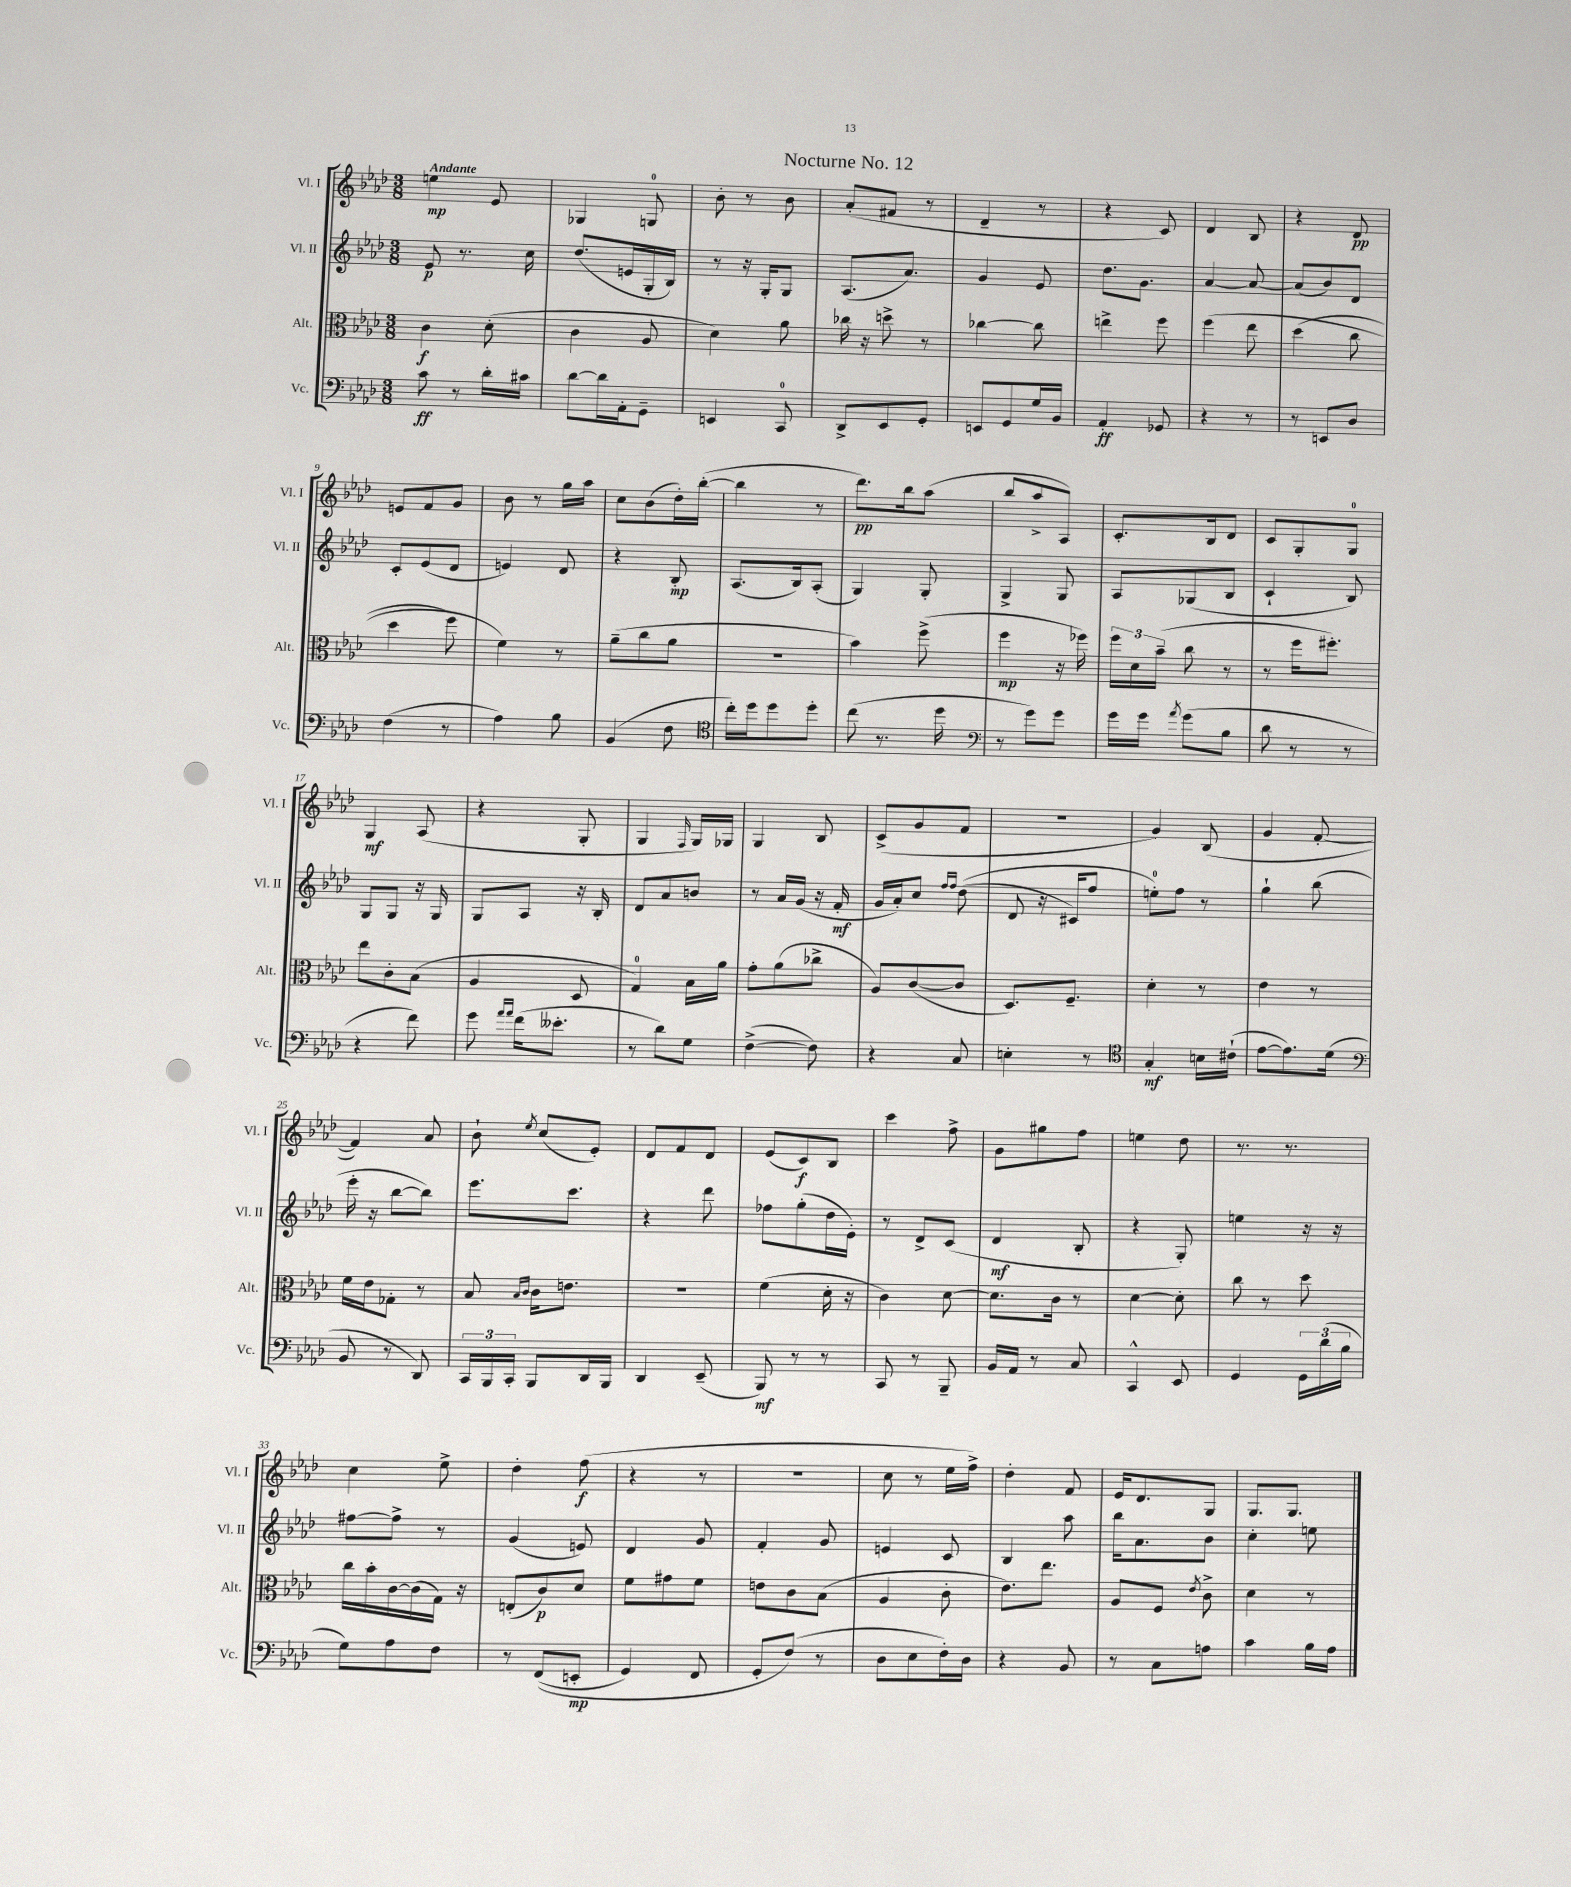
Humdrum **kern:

**kern	**dynam	**kern	**dynam	**kern	**dynam	**kern	**dynam
*part4	*part4	*part3	*part3	*part2	*part2	*part1	*part1
*staff4	*staff4	*staff3	*staff3	*staff2	*staff2	*staff1	*staff1
*I"Vc.	*	*I"Alt.	*	*I"Vl. II	*	*I"Vl. I	*
*I'Vc.	*	*I'Alt.	*	*I'Vl. II	*	*I'Vl. I	*
*clefF4	*	*clefC3	*	*clefG2	*	*clefG2	*
*k[b-e-a-d-]	*	*k[b-e-a-d-]	*	*k[b-e-a-d-]	*	*k[b-e-a-d-]	*
*M3/8	*	*M3/8	*	*M3/8	*	*M3/8	*
=1	=1	=1	=1	=1	=1	=1	=1
!	!	!	!	!	!	!LO:TX:a:B:t=Andante	!
8c\	ff	4c\	f	8e-/	p	4een\	mp
8r	.	.	.	8.r	.	.	.
16d-'\LL	.	(8d-'\	.	.	.	8e-/	.
16c#X\JJ	.	.	.	16cc\	.	.	.
=2	=2	=2	=2	=2	=2	=2	=2
[8d-\L	.	4c\	.	(8.dd-/L	.	4G-X/	.
16d-\L]	.	.	.	.	.	.	.
16AA-'\J	.	.	.	16en/L	.	.	.
8GG~\J	.	8A-/	.	16G'/	.	8Gn/	.
.	.	.	.	16B-/JJ)	.	.	.
=3	=3	=3	=3	=3	=3	=3	=3
4EEn/	.	4d-\)	.	8r	.	8b-'\	.
.	.	.	.	16r	.	8r	.
.	.	.	.	16G'/KL	.	.	.
8CC/	.	8a-\	.	8G/J	.	8b-\	.
=4	=4	=4	=4	=4	=4	=4	=4
8DD-^/L	.	16cc-X\	.	(8.A-/L	.	(8a-'/L	.
.	.	16r	.	.	.	.	.
8EE-/	.	8ddn^\	.	.	.	8f#X/J	.
.	.	.	.	8.a-/J)	.	.	.
8GG'/J	.	8r	.	.	.	8r	.
=5	=5	=5	=5	=5	=5	=5	=5
8EEn/L	.	[4cc-X\	.	4g/	.	4d-~/	.
8GG/	.	.	.	.	.	.	.
16G/L	.	8cc-\]	.	8e-/	.	8r	.
16BB-/JJ	.	.	.	.	.	.	.
=6	=6	=6	=6	=6	=6	=6	=6
4AA-'/	ff	4een^\	.	8.dd-\L	.	4r	.
.	.	.	.	8.g\J	.	.	.
8GG-X/	.	8ff\	.	.	.	8c/)	.
=7	=7	=7	=7	=7	=7	=7	=7
4r	.	(4ff\	.	[4a-/	.	4d-/	.
8r	.	8ee-\	.	8a-/_	.	8B-/	.
=8	=8	=8	=8	=8	=8	=8	=8
8r	.	(4dd-\	.	(8a-/L]	.	4r	.
8EEn/L	.	.	.	8b-/)	.	.	.
8D-/J	.	8cc\	.	8d-/J	.	8d-/	pp
!!LO:LB:g=z
=9	=9	=9	=9	=9	=9	=9	=9
(4F\	.	4dd-\	.	8c'/L	.	8en/L	.
.	.	.	.	(8e-/	.	8f/	.
8r	.	8ff\)	.	8d-/J	.	8g/J	.
=10	=10	=10	=10	=10	=10	=10	=10
4A-\)	.	4f\)	.	4en/)	.	8b-\	.
.	.	.	.	.	.	8r	.
8B-\	.	8r	.	8d-/	.	16gg\LL	.
.	.	.	.	.	.	16aa-\JJ	.
=11	=11	=11	=11	=11	=11	=11	=11
(4BB-/	.	(8a-~\L	.	4r	.	8cc\L	.
.	.	8cc\	.	.	.	(8b-\	.
8F\	.	8a-\J	.	8B-'/	mp	16dd-'\L)	.
.	.	.	.	.	.	([16bb-'\JJ	.
=12	=12	=12	=12	=12	=12	=12	=12
*clefC4	*	*	*	*	*	*	*
16cc'\LL)	.	4.r	.	(8.A-/L	.	4bb-\]	.
16dd-\J	.	.	.	.	.	.	.
8dd-\	.	.	.	.	.	.	.
.	.	.	.	16B-/k)	.	.	.
8dd-'\J	.	.	.	(8A-'/J	.	8r	.
=13	=13	=13	=13	=13	=13	=13	=13
(8cc\	.	4b-\)	.	4G/)	.	8.ddd-\L)	pp
8.r	.	.	.	.	.	.	.
.	.	.	.	.	.	16bb-\k	.
.	.	(8ff^\	.	8G'/	.	(8aa-\J	.
16dd-\	.	.	.	.	.	.	.
=14	=14	=14	=14	=14	=14	=14	=14
*clefF4	*	*	*	*	*	*	*
8r	.	4ff\	mp	4G^/	.	8bb-/L	.
8g\L)	.	.	.	.	.	8aa-^/	.
8g\J	.	16r	.	8G/	.	8A-/J)	.
.	.	16ff-X\)	.	.	.	.	.
=15	=15	=15	=15	=15	=15	=15	=15
16g\LL	.	24ff\LL	.	8A-/L	.	8.c'/L	.
.	.	24d-\	.	.	.	.	.
16g\JJ	.	.	.	.	.	.	.
.	.	(24b-~\JJ	.	.	.	.	.
8qa-/	.	.	.	.	.	.	.
(8g\L	.	8cc\	.	(8G-X/	.	.	.
.	.	.	.	.	.	16B-/k	.
8B-\J	.	8r	.	8B-/J	.	8d-/J	.
=16	=16	=16	=16	=16	=16	=16	=16
8d-\	.	8r	.	4c`/	.	8c/L	.
8r	.	16ff\KL	.	.	.	8G'/	.
.	.	8.ff#X'\J)	.	.	.	.	.
8r	.	.	.	8B-/)	.	8G/J	.
!!LO:LB:g=z
=17	=17	=17	=17	=17	=17	=17	=17
4r	.	8ee-\L	.	8G/L	.	4G/	mf
.	.	8c'\	.	8G/J	.	.	.
8f\)	.	(8B-\J	.	16r	.	(8A-/	.
.	.	.	.	16G/	.	.	.
=18	=18	=18	=18	=18	=18	=18	=18
8g\	.	4A-/	.	8G/L	.	4r	.
16qqa-/LL	.	.	.	.	.	.	.
16qqa-/JJ	.	.	.	.	.	.	.
(16f\KL	.	.	.	8A-/J	.	.	.
8.e--X'\J	.	.	.	.	.	.	.
.	.	8D-/	.	16r	.	8G'/	.
.	.	.	.	16B-'/	.	.	.
=19	=19	=19	=19	=19	=19	=19	=19
8r	.	4G/)	.	8d-/L	.	4G/	.
8d-\L)	.	.	.	8a-/	.	.	.
.	.	.	.	.	.	16qqF/	.
8G\J	.	16B-\LL	.	8bn/J	.	16G/LL)	.
.	.	16a-\JJ	.	.	.	16G-X/JJ	.
=20	=20	=20	=20	=20	=20	=20	=20
([4F^\	.	8g'\L	.	8r	.	4G/	.
.	.	(8a-\	.	16a-/LL	.	.	.
.	.	.	.	(16g/JJ	.	.	.
8F\])	.	8cc-X^\J	.	16r	.	8B-/	.
.	.	.	.	16f'/	mf	.	.
=21	=21	=21	=21	=21	=21	=21	=21
4r	.	8A-/L)	.	16g/LL	.	(8c^/L	.
.	.	.	.	16a-'/J)	.	.	.
.	.	([8c/	.	8cc/J	.	8g/	.
.	.	.	.	16qqff/LL	.	.	.
.	.	.	.	16qqff/JJ	.	.	.
8C/	.	8c/J]	.	((8dd-\	.	8f/J	.
=22	=22	=22	=22	=22	=22	=22	=22
4En'\	.	8.D-/L)	.	8d-/	.	4.r	.
.	.	.	.	16r	.	.	.
.	.	8.F~/J	.	16c#X/KL)	.	.	.
8r	.	.	.	8ff/J	.	.	.
=23	=23	=23	=23	=23	=23	=23	=23
*clefC4	*	*	*	*	*	*	*
4G'/	mf	4d-'\	.	8een'\L)	.	4g/)	.
.	.	.	.	8ff\J	.	.	.
16Bn\LL	.	8r	.	8r	.	(8B-/	.
(16c#X`\JJ	.	.	.	.	.	.	.
=24	=24	=24	=24	=24	=24	=24	=24
[8e-\L	.	4e-\	.	4gg`\	.	4g/	.
8.e-\])	.	.	.	.	.	.	.
.	.	8r	.	(8bb-\	.	[8f'/	.
(16d-\Jk	.	.	.	.	.	.	.
!!LO:LB:g=z
=25	=25	=25	=25	=25	=25	=25	=25
*clefF4	*	*	*	*	*	*	*
8BB-/	.	16f\LL	.	16eee-'\	.	4f/])	.
.	.	16e-\J	.	16r	.	.	.
8r	.	8G-X'\J	.	[8bb-\L	.	.	.
8DD-/)	.	8r	.	8bb-\J])	.	8a-/	.
=26	=26	=26	=26	=26	=26	=26	=26
24CC/LL	.	8B-/	.	8.eee-\L	.	8b-`\	.
24BBB-/	.	.	.	.	.	.	.
24CC'/JJ	.	.	.	.	.	.	.
.	.	16qqB-/LL	.	.	.	.	.
.	.	16qqc/JJ	.	.	.	8qee-/	.
8BBB-/L	.	16c\KL	.	.	.	(8cc/L	.
.	.	8.en\J	.	8.ccc\J	.	.	.
16DD-/L	.	.	.	.	.	8e-'/J)	.
16BBB-/JJ	.	.	.	.	.	.	.
=27	=27	=27	=27	=27	=27	=27	=27
4DD-/	.	4.r	.	4r	.	8d-/L	.
.	.	.	.	.	.	8f/	.
(8EE-~/	.	.	.	8ddd-\	.	8d-/J	.
=28	=28	=28	=28	=28	=28	=28	=28
8BBB-/)	mf	(4f\	.	8ff-X\L	.	(8e-/L	.
8r	.	.	.	(8gg'\	.	8c/)	f
8r	.	16d-'\	.	16dd-\L	.	8B-/J	.
.	.	16r	.	16e-'\JJ)	.	.	.
=29	=29	=29	=29	=29	=29	=29	=29
8CC/	.	4c\)	.	8r	.	4ccc\	.
8r	.	.	.	8d-^/L	.	.	.
8BBB-~/	.	[8d-\	.	(8c/J	.	8ff^\	.
=30	=30	=30	=30	=30	=30	=30	=30
16BB-/LL	.	8.d-\L]	.	4d-/	mf	8g\L	.
16AA-/JJ	.	.	.	.	.	.	.
8r	.	.	.	.	.	8gg#X\	.
.	.	16c\Jk	.	.	.	.	.
8C/	.	8r	.	8B-'/	.	8ff\J	.
=31	=31	=31	=31	=31	=31	=31	=31
4CC^^/	.	[4d-\	.	4r	.	4een\	.
8EE-/	.	8d-'\]	.	8G'/)	.	8dd-\	.
=32	=32	=32	=32	=32	=32	=32	=32
4GG/	.	8cc\	.	4een\	.	8.r	.
.	.	8r	.	.	.	.	.
.	.	.	.	.	.	8.r	.
24GG\LL	.	8dd-\	.	16r	.	.	.
(24d-\	.	.	.	.	.	.	.
.	.	.	.	16r	.	.	.
24B-\JJ	.	.	.	.	.	.	.
!!LO:LB:g=z
=33	=33	=33	=33	=33	=33	=33	=33
8G\L)	.	16cc\LL	.	[8ff#X\L	.	4cc\	.
.	.	16b-'\	.	.	.	.	.
8A-\	.	[16c\	.	8ff#^\J]	.	.	.
.	.	(16c\]	.	.	.	.	.
8F\J	.	16G\JJ)	.	8r	.	8ee-^\	.
.	.	16r	.	.	.	.	.
=34	=34	=34	=34	=34	=34	=34	=34
8r	.	(8En'/L	.	(4g/	.	4dd-'\	.
((8FF/L	.	8c/)	p	.	.	.	.
8EEn'/J	mp	8d-/J	.	8en/)	.	(8ff\	f
=35	=35	=35	=35	=35	=35	=35	=35
4GG/)	.	8f\L	.	4d-/	.	4r	.
.	.	8g#X\	.	.	.	.	.
8FF/	.	8f\J	.	8g/	.	8r	.
=36	=36	=36	=36	=36	=36	=36	=36
8GG'/L	.	8en\L	.	4f'/	.	4.r	.
(8F/J)	.	8c\	.	.	.	.	.
8r	.	(8B-\J	.	8g/	.	.	.
=37	=37	=37	=37	=37	=37	=37	=37
8D-\L	.	4A-/	.	4en/	.	8cc\	.
8E-\	.	.	.	.	.	8r	.
16F'\L)	.	8c'\	.	8c/	.	16ee-\LL	.
16D-\JJ	.	.	.	.	.	16ff^\JJ)	.
=38	=38	=38	=38	=38	=38	=38	=38
4r	.	8.e-\L)	.	4B-/	.	4dd-'\	.
.	.	8.ee-\J	.	.	.	.	.
8BB-/	.	.	.	8aa-\	.	8f/	.
=39	=39	=39	=39	=39	=39	=39	=39
8r	.	8A-/L	.	16bb-\KL	.	16e-/KL	.
.	.	.	.	8.a-\	.	8.d-/	.
8C\L	.	8F/J	.	.	.	.	.
.	.	8qe-/	.	.	.	.	.
8An\J	.	8c^\	.	8b-\J	.	8G/J	.
=40	=40	=40	=40	=40	=40	=40	=40
4c\	.	4d-\	.	4cc'\	.	8.G/L	.
.	.	.	.	.	.	8.G/J	.
16B-\LL	.	8r	.	8een\	.	.	.
16A-\JJ	.	.	.	.	.	.	.
==	==	==	==	==	==	==	==
*-	*-	*-	*-	*-	*-	*-	*-
